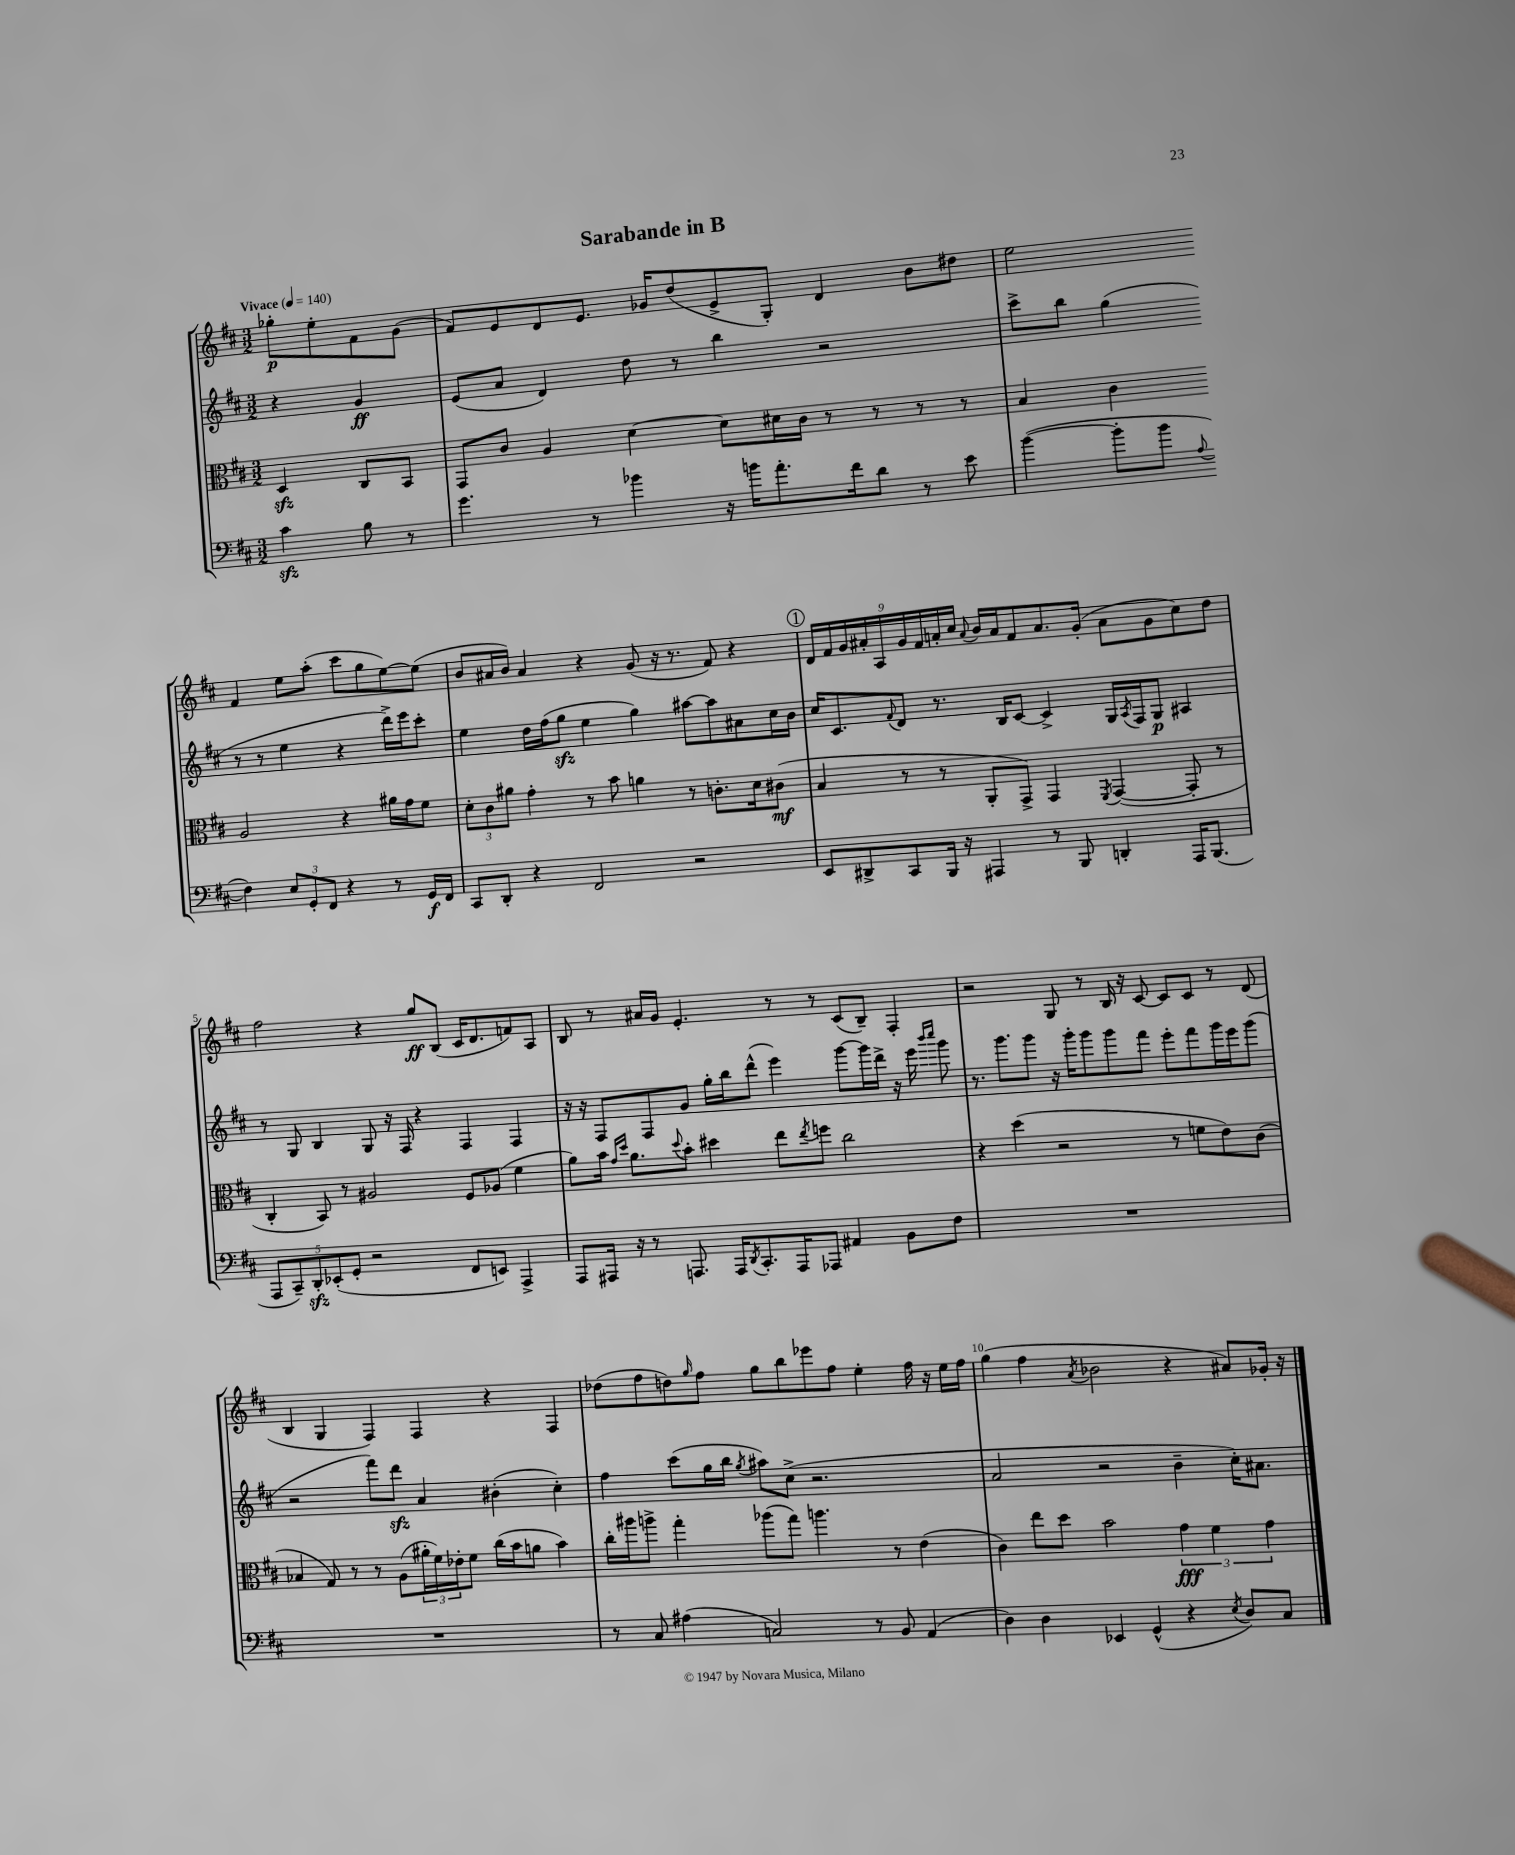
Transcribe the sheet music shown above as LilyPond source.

\header { title = "Sarabande in B" }
<<
\new StaffGroup <<
\new Staff = "s0" {
    \clef treble \key d \major \numericTimeSignature \time 3/2 \partial 2 \tempo "Vivace" 4 = 140
    ges''8-.\p e''8-. fis'8 g'8( |
    fis'8) e'8 d'8 e'8. ges'16 d''8( e'8-> g8-.) d'4 b'8 dis''8 |
    e''2 fis'4 e''8 a''8-.( cis'''8 g''8 e''8~) e''8( |
    b'8 ais'16 b'16) ais'4 r4 g'8( r16 r8. fis'8) r4 |
    \mark \markup { \circle "1" } \tuplet 9/8 { d'16 fis'16 g'16 ais'16-. a16 g'16 fis'16 a'16-. cis''16 } \appoggiatura { a'8 } b'16 a'16 fis'8 a'8. g'16-.( a'8 g'8 cis''8) d''8 |
    fis''2 r4 g''8\ff b8( cis'16 d'8. f'8) a8 |
    b8 r8 ais'16 g'16 e'4.-. r8 r8 cis'8( b8--) fis4-. |
    r2 g8 r8 b16 r16 cis'8~ cis'8 cis'8 r8 d'8( |
    b4 g4 fis4) fis4 r4 fis4 |
    des''8( fis''8 d''8) \grace { g''16 } fis''8 g''8 b''8 ees'''8 fis''8 e''4-. fis''16 r16 e''16 fis''16 |
    g''4( fis''4 \acciaccatura { a'8 } bes'2 r4 ais'8) ges'16-. r16 \bar "|." |
}
\new Staff = "s1" {
    \clef treble \key d \major \numericTimeSignature \time 3/2 \partial 2
    r4 g'4\ff |
    e'8( a'8 d'4) d''8 r8 b''4 r2 |
    cis'''8-> b''8 g''4( r8 r8 e''4 r4 d'''16->) e'''16 cis'''8-. |
    e''4 d''16 fis''16( g''8\sfz e''4 g''4) ais''8~ ais''8 ais'8 cis''16 b'16 |
    \mark \markup { \circle "1" } cis''16 cis'8. \appoggiatura { fis'8 } d'8 r8. b16 cis'8~ cis'4-> g16 \acciaccatura { a8 } fis16 g8\p ais4 |
    r8 g8 b4 g8 r16 fis16 r4 fis4 fis4 |
    r16 r16 fis8 fis8 g'8 g''16-. b''16 d'''8-^( e'''4) g'''8~ g'''16 d'''16-> r16 e'''16 \grace { b'''16 cis''''16 } g'''8 |
    r8. g'''8. g'''8 r16 g'''16-. g'''8 g'''8 fis'''8 e'''8-. fis'''8 g'''16 e'''16 g'''8( |
    r2 fis'''8) d'''8\sfz a'4 bis'4-.( cis''4-.) |
    fis''4 cis'''8( g''16 b''16 \acciaccatura { g''8 } ais''8) cis''8->( r2. |
    a'2 r2 b'4-- cis''16-.) ais'8. \bar "|." |
}
\new Staff = "s2" {
    \clef alto \key d \major \numericTimeSignature \time 3/2 \partial 2
    d4\sfz cis8 b,8 |
    g,8 cis'8 a4 d'4~ d'8 dis'16 cis'16 r8 r8 r8 r8 |
    b4 cis'4 a2 r4 ais'16 g'16 fis'8 |
    \tuplet 3/2 { d'8-. cis'8 ais'8 } g'4-. r8 b'8 a'4 r8 c'8.-. d'16 cis'8\mf( |
    \mark \markup { \circle "1" } b4 r8 r8 a,8-. g,8->) g,4 \acciaccatura { fis,8 } g,4~( g,8-. r8 |
    cis4-. b,8) r8 ais2 fis8 aes8( fis'4 |
    a'8) b'16 \grace { g'16 d''16 } a'8. \appoggiatura { d''8 } b'8-. dis''4 e''8 \acciaccatura { e''8 } f''8 cis''2 |
    r4 d''4( r2 r8 f'8 e'8) cis'8( |
    bes4 g8) r8 r8 a8( \tuplet 3/2 { ais'16-. fis'16) ees'16-. } fis'8 cis''16( b'16 a'8 b'4) |
    cis''16-. ais''16 a''8-> g''4-. aes''8( g''8) a''4. r8 e'4( |
    cis'4) e''8 d''8 b'2 \tuplet 3/2 { g'4\fff fis'4 g'4 } \bar "|." |
}
\new Staff = "s3" {
    \clef bass \key d \major \numericTimeSignature \time 3/2 \partial 2
    cis'4\sfz b8 r8 |
    g'4. r8 bes'4 r16 b'16 a'8.-. fis'16 d'8 r8 e'8 |
    b'4~( b'8-. b'8 \appoggiatura { a8 } fis4) \tuplet 3/2 { e8 g,8-. fis,8 } r4 r8 g,16\f fis,16 |
    cis,8 d,8-. r4 fis,2 r2 |
    \mark \markup { \circle "1" } e,8 dis,8-> cis,8 b,,16 r16 ais,,4 r8 b,,8 d,4-. ais,,16 b,,8.( |
    \tuplet 5/4 { a,,8 cis,8--) d,8-.\sfz ees,8-.( g,8-. } r2 fis,8 e,8) a,,4-> |
    a,,8 ais,,16 r16 r8 a,,8. a,,16 \acciaccatura { d,8 } cis,8.-. a,,16 aes,,8 ais,4 b,8 fis8 |
    R1. |
    R1. |
    r8 cis8 ais4( c2) r8 b,8 a,4( |
    d4) d4 ees,4 g,4-^( r4 \acciaccatura { e8 } d8) cis8 \bar "|." |
}
>>
>>
\layout { \context { \Score \override BarNumber.break-visibility = ##(#f #t #t) barNumberVisibility = #(every-nth-bar-number-visible 5) } }
